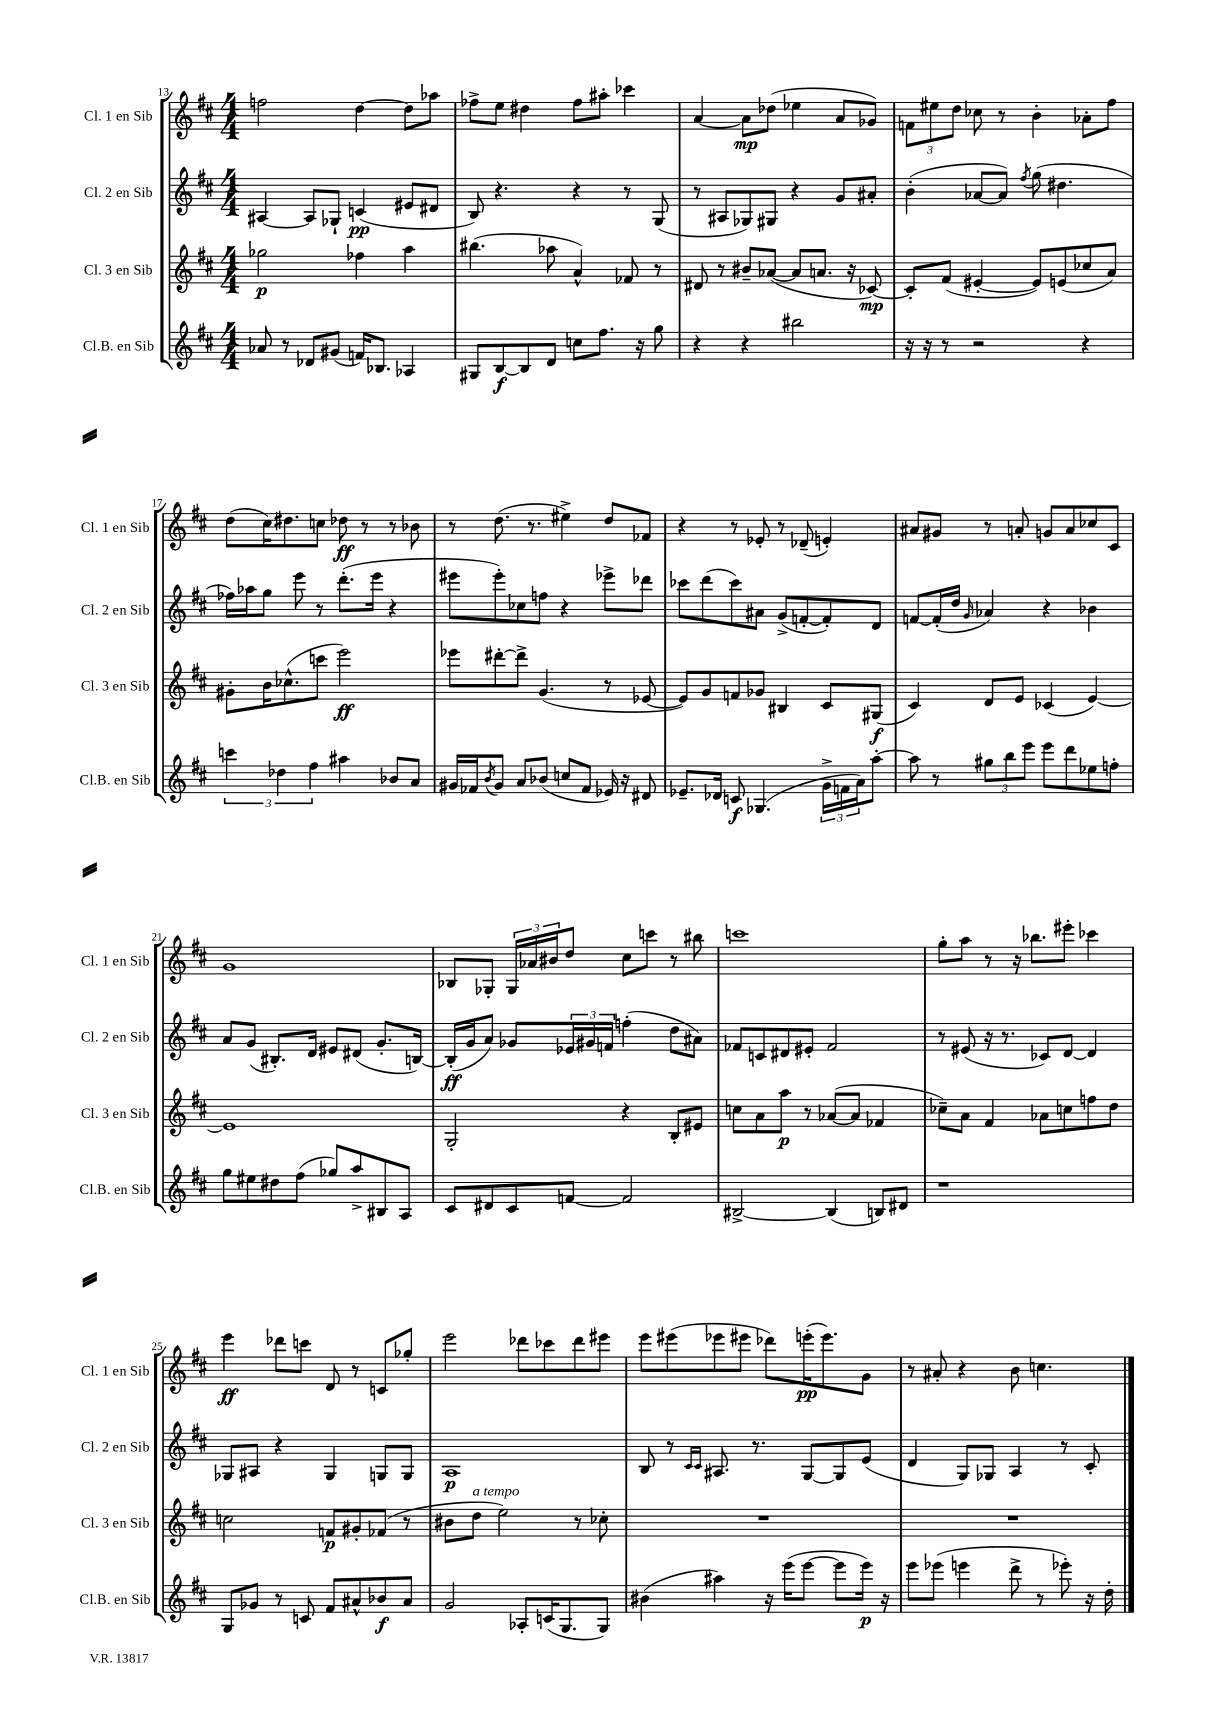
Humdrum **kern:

**kern	**kern	**kern	**kern
*staff4	*staff3	*staff2	*staff1
*clefG2	*clefG2	*clefG2	*clefG2
*k[f#c#]	*k[f#c#]	*k[f#c#]	*k[f#c#]
*M4/4	*M4/4	*M4/4	*M4/4
8a-/	2gg-\	[4A#/	2ff\
8r	.	.	.
8d-/L	.	8A#/]L	.
(8g#/J	.	8G-`/J	.
16f/LK)	4ff-\	(4c/	[4dd\
8.B-/J	.	.	.
4A-/	4aa\	8e#/L	8dd\]L
.	.	8d#/J	8aa-\J
=	=	=	=
8G#/L	(4.bb#\	8B/)	8ff-^\L
[8B/	.	4.r	8ee\J
8B/]	.	.	4dd#\
8d/J	8aa-\	.	.
8cc\L	4a^^/)	4r	8ff-\L
8.ff#\J	.	.	8aa#'\J
.	8f-/	8r	4ccc-\
16r	.	.	.
8gg\	8r	(8G/	.
=	=	=	=
4r	8d#/	8r	[4a/
.	8r	8A#/L	.
4r	8b#~/L	8G-/)	8a\]L
.	([8a-/J	8G#/J	(8dd-\J
2bb#\	8a-/]L	4r	4ee-\
.	8.a/J	.	.
.	.	8g/L	8a/L
.	16r	.	.
.	[8c-/)	8a#'/J	8g-/J)
=	=	=	=
16r	8c-'/]L	(4b'\	12f\L
16r	.	.	.
.	.	.	12ee#\
8r	(8f#/J	.	.
.	.	.	12dd\J
2r	[4e#'/	[8a-/L	8cc-\
.	.	8a-/]J)	8r
.	.	8qff#/	.
.	8e#/]L)	(8gg\	4b'\
.	(8e/	4.dd#\	.
4r	8cc-/	.	8a-'\L
.	8a/J)	.	8ff#\J
=	=	=	=
6ccc\	8g#'\L	16ff-\LL)	(8dd\L
.	.	16aa-\J	.
.	16b\K	8gg\J	16cc#\K)
6dd-\	.	.	.
.	(8.cc-^^\	.	8.dd#\
.	.	8eee\	.
6ff#\	.	.	.
.	8ccc\J	8r	8cc\J
4aa#\	2eee\)	(8.ddd'\L	8dd-\
.	.	.	8r
.	.	16eee\Jk	.
8b-/L	.	4r	8r
8a/J	.	.	8b-\
=	=	=	=
16g#/LL	8eee-\L	8eee#\L	8r
16f-/J	.	.	.
8qb/	.	.	.
8g#/J	[8ddd#'\	8eee#'\)	(8.dd\
8a/L	8ddd#^\]J	8cc-\	.
.	.	.	8.r
(8b-/J	(4.g/	8ff\J	.
8cc/L	.	4r	4ee#^\)
8f-/J	.	.	.
16e-/)	8r	8eee-^\L	8dd/L
16r	.	.	.
8d#/	[8e-/	8ddd-\J	8f-/J
=	=	=	=
8.e-~/L	8e-/]L)	8ccc-\L	4r
.	8g/	(8ddd\	.
16d-/Jk	.	.	.
8c/	8f/	8ccc-\)	8r
(4.G-/	8g-/J	8a#\J	8e-'/
.	4B#/	(8g^/L	8r
.	.	[8f'/	(8d-~/
24g^\LL	8c#/L	8f'/])	4e'/)
24f\	.	.	.
24a\J)	.	.	.
[8aa'\J	(8G#/J	8d/J	.
=	=	=	=
8aa\]	4c#/)	[8f/L	8a#/L
8r	.	(16f'/]L	8g#/J
.	.	16dd/JJ	.
.	.	16qqg/	.
12gg#\L	8d/L	4a-/)	8r
12bb\	.	.	.
.	8e/J	.	8a'/
12eee\J	.	.	.
8eee\L	(4c-/	4r	8g/L
8ddd\	.	.	8a/
8ee-\	[4e/)	4b-\	8cc-/
8ff'\J	.	.	8c#/J
=	=	=	=
8gg\L	1e]	8a/L	1g
8ee#\	.	(8g/J	.
8dd#\	.	8.B#'/L)	.
(8ff#\J	.	.	.
.	.	16d/Jk	.
8gg-/L)	.	8e#/L	.
8aa^/	.	(8d#/J	.
8B#/	.	8.g'/L	.
8A/J	.	.	.
.	.	[16B/Jk)	.
=	=	=	=
8c#/L	2G'/	(16B'/]LL	8B-/L
.	.	16g/J	.
8d#/	.	8a/J)	8G-'/J
8c#/	.	8g-/L	24G-/LL
.	.	.	24a-/
.	.	.	24b#/J
[8f/J	.	24e-/L	8dd/J
.	.	24g#/	.
.	.	24f/JJ	.
2f/]	4r	(4ff'\	8cc#\L
.	.	.	8ccc\J
.	8B'/L	8dd\L	8r
.	8e#/J	8a#\J)	8bb#\
=	=	=	=
[2B#^/	8cc\L	8f-/L	1ccc
.	8a\	8c/	.
.	8aa\J	8d#/	.
.	8r	8e#'/J	.
(4B#/]	([8a-/L	2f-/	.
.	8a-/]J	.	.
8B/L)	4f-/	.	.
8d#/J	.	.	.
=	=	=	=
1r	8cc-~\L)	8r	8gg'\L
.	8a\J	(8e#/	8aa\J
.	4f#/	16r	8r
.	.	8.r	.
.	.	.	16r
.	.	.	8.bb-\L
.	8a-\L	8c-/L)	.
.	8cc\	[8d/J	8eee#'\J
.	8ff\	4d/]	4ccc-\
.	8dd\J	.	.
=	=	=	=
8G/L	2cc\	8G-/L	4eee\
8g-/J	.	8A#/J	.
8r	.	4r	8ddd-\L
8c/	.	.	8ccc\J
8f#/L	8f/L	4G-/	8d/
8a#^^/	8g#'/	.	8r
8b-/	(8f-/J	8G/L	8c/L
8a#/J	8r	8G/J	8gg-'/J
=	=	=	=
2g/	8b#\L	1A	2eee\
.	8dd\J	.	.
.	2ee\)	.	.
8A-'/L	.	.	8ddd-\L
(16c/K	.	.	8ccc-\
8.G/	.	.	.
.	8r	.	8ddd-\
8G/J)	8cc-'\	.	8eee#\J
=	=	=	=
(4b#\	1r	8B/	8eee\L
.	.	8r	(8eee#\
.	.	16qqc#/LL	.
.	.	16qqc#/JJ	.
4aa#\)	.	8.A#/	8eee-\
.	.	.	8eee#\J
.	.	8.r	.
16r	.	.	8ddd-\L)
(16eee\LK	.	.	.
[8eee\J	.	[8G/L	(16eee'\K
.	.	.	8.eee\)
8eee\]L	.	8G/]	.
16eee\Jk)	.	(8e/J	8g\J
16r	.	.	.
=	=	=	=
8eee\L	1r	4d/	8r
(8eee-\J	.	.	8a#'/
4eee\	.	8G/L)	4r
.	.	8G-/J	.
8ddd^\	.	4A/	8b\
8r	.	.	4.cc\
8eee-'\)	.	8r	.
16r	.	8c#'/	.
16dd'\	.	.	.
==	==	==	==
*-	*-	*-	*-
